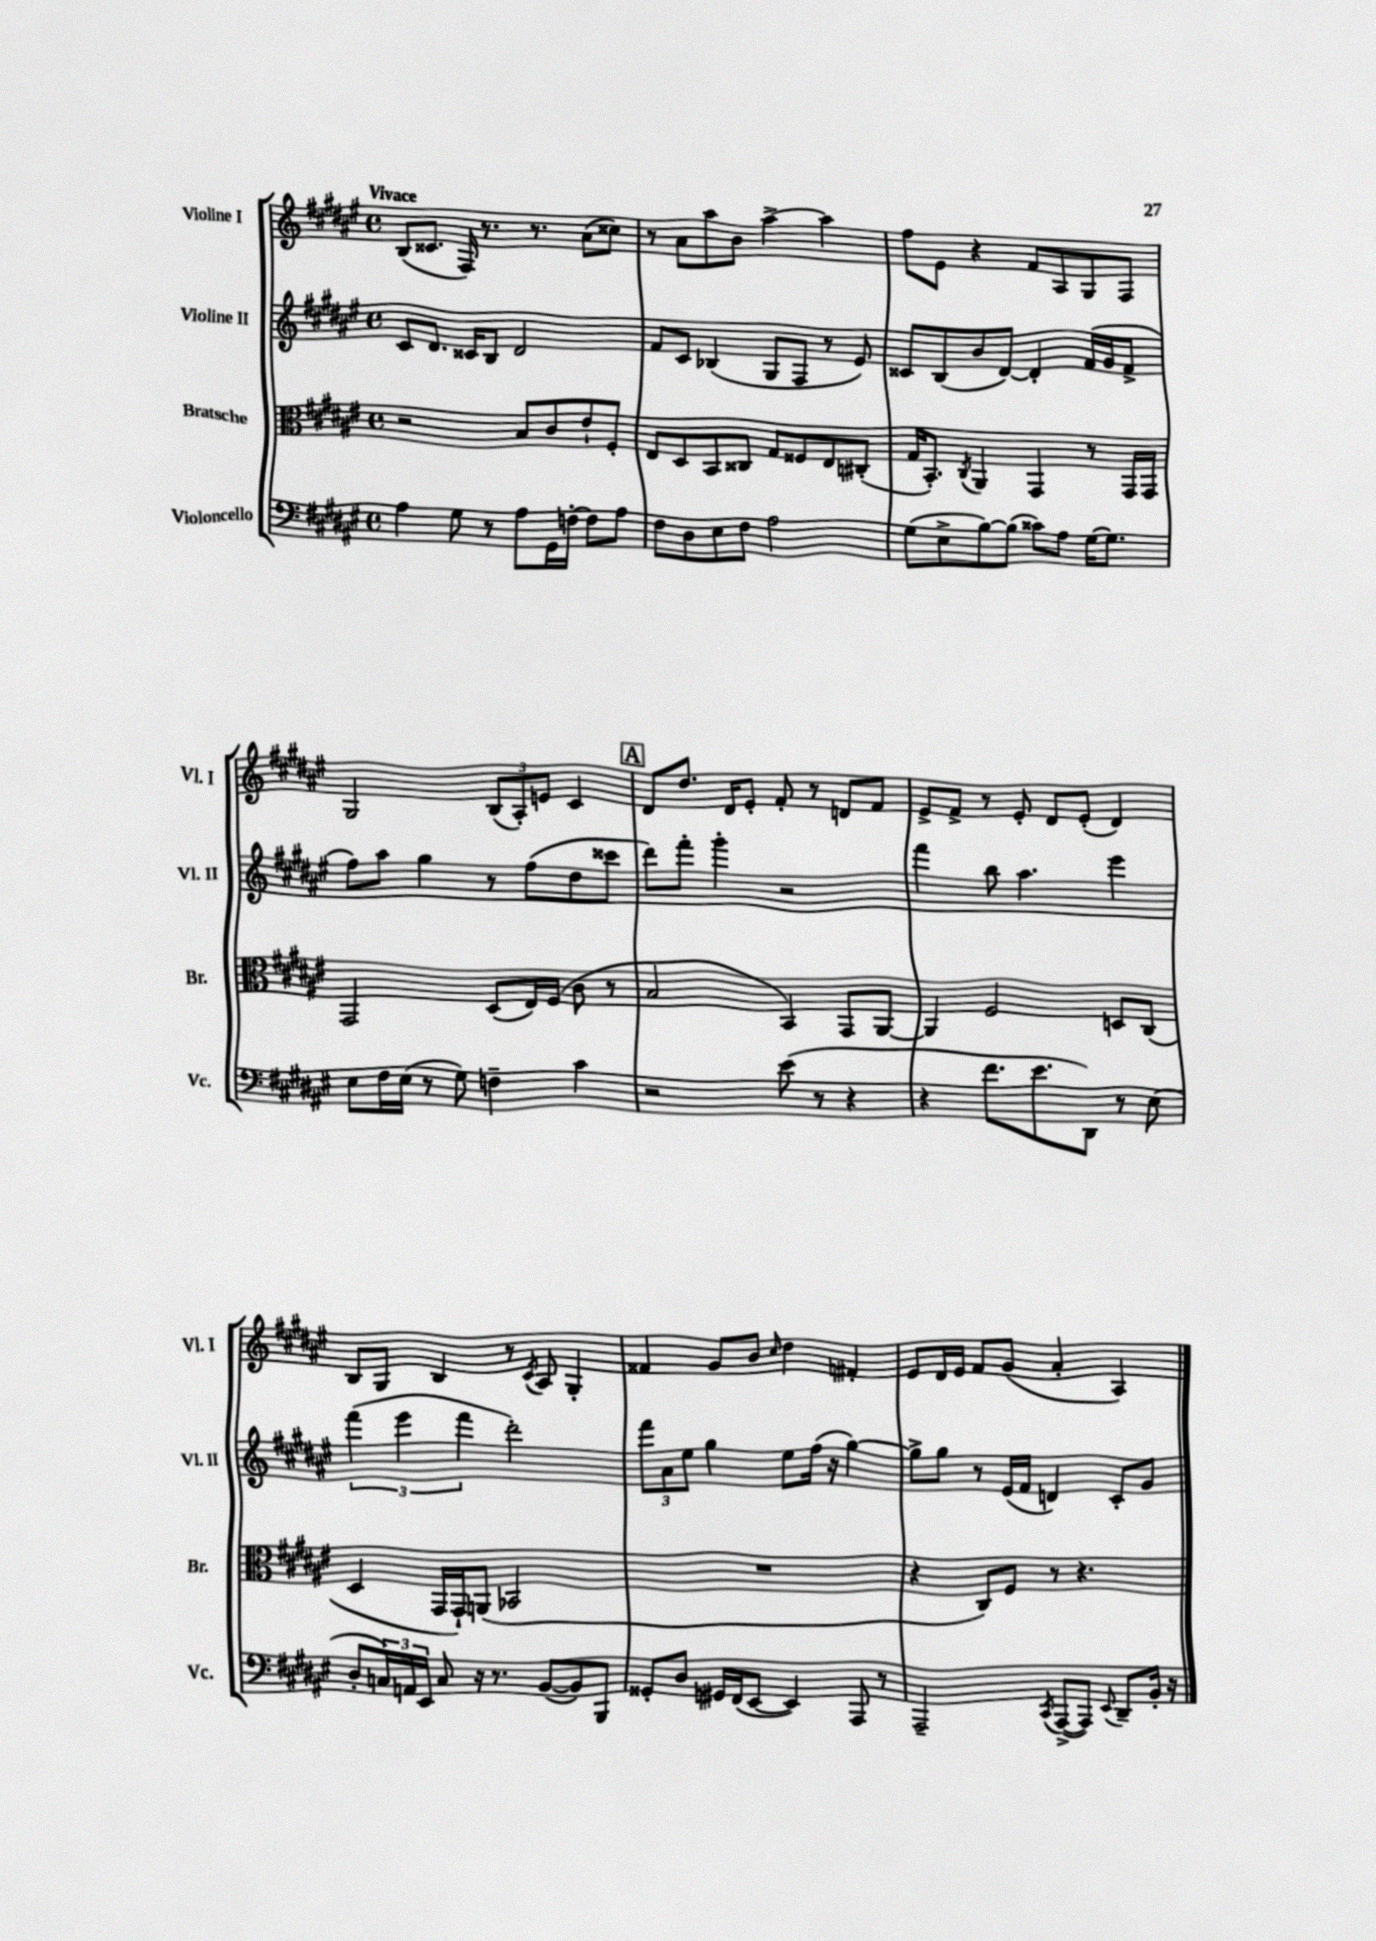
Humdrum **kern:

**kern	**kern	**kern	**kern
*part4	*part3	*part2	*part1
*staff4	*staff3	*staff2	*staff1
*I"Violoncello	*I"Bratsche	*I"Violine II	*I"Violine I
*I'Vc.	*I'Br.	*I'Vl. II	*I'Vl. I
*clefF4	*clefC3	*clefG2	*clefG2
*k[f#c#g#d#a#e#]	*k[f#c#g#d#a#e#]	*k[f#c#g#d#a#e#]	*k[f#c#g#d#a#e#]
*M4/4	*M4/4	*M4/4	*M4/4
*met(c)	*met(c)	*met(c)	*met(c)
=1	=1	=1	=1
!	!	!	!LO:TX:a:B:t=Vivace
4A#\	2r	8c#/L	(8B/L
.	.	8.d#/J	8.c##X/J
8G#\	.	.	.
.	.	16c##X/KL	16F#/)
8r	.	8B/J	8.r
8A#\L	8B/L	2d#/	.
.	.	.	8.r
16GG#\L	8c#/	.	.
[16Fn'\JJ	.	.	.
8F\L]	8e#`/	.	(8a#\L
8A#\J	8F#'/J	.	8cc##X\J)
=2	=2	=2	=2
8F#\L	8E#/L	8f#/L	8r
8D#\	8D#/	8c#/J	8a#\L
8E#\	8BB/	(4B-X/	8aa#\
8F#\J	8C##X/J	.	8b\J
2A#\	8G#/L	8G#/L	[4aa#^\
.	8F##X/	8F#/J	.
.	8E#/	8r	4aa#\]
.	(8C#X'/J	8e#/)	.
=3	=3	=3	=3
(8G#\L	16G#/KL	8c##X/L	8ff#\L
.	8.BB'/J)	.	.
8E#^\	.	(8B/	8e#\J
.	8qC#/	.	.
[8B\)	4AA#/	8b/	4r
(8B\J]	.	[8d#/J)	.
8c##X\L)	4GG#/	4d#'/]	8f#/L
8A#\J	.	.	8A#/
[16G#\KL	8r	(16f#/LL	8G#/
8.G#\J]	.	16g#/J	.
.	16GG#/LL	8f#^/J	8F#/J
.	16GG#/JJ	.	.
!!LO:LB:g=z
=4	=4	=4	=4
8E#\L	2GG#/	8ff#\L)	2G#/
16F#\L	.	8aa#\J	.
(16E#\JJ	.	.	.
8r	.	4gg#\	.
8G#\)	.	.	.
4Fn~\	(8D#/L	8r	(12B/L
.	.	.	12A#'/)
.	16E#/L)	(8ff#\L	.
.	.	.	12en/J
.	(16F#/JJ	.	.
4c#\	8c#\	8dd#\	4c#/
.	8r	8ccc##X\J	.
!!LO:REH:place=s1:t=A
=5	=5	=5	=5
2r	2B/	8ddd#\L)	8d#/L
.	.	8fff#'\J	8.dd#/J
.	.	4ggg#'\	.
.	.	.	16d#/KL
.	.	.	8e#'/J
(8e#\	4BB/)	2r	8f#'/
8r	.	.	8r
4r	8GG#/L	.	8dn/L
.	[8AA#/J	.	8f#/J
=6	=6	=6	=6
4r	4AA#/]	4fff#\	8e#^/L
.	.	.	8f#^/J
8.f#\L	2F#/	8bb\	8r
.	.	4.aa#\	8e#'/
8.e#\	.	.	.
.	.	.	8d#/L
8DD#\J)	.	.	(8e#'/J
8r	8Dn/L	4eee#\	4d#/)
(8E#\	(8C#/J	.	.
!!LO:LB:g=z
=7	=7	=7	=7
8D#'/L	4D#/	(6fff#\	8B/L
24Cn/L)	.	.	8G#/J
24AAn/	.	6eee#\	.
24EE#/JJ	.	.	.
8C/	16GG#/LL	.	4B/
.	16GG#`/J)	.	.
.	.	6fff#\	.
16r	(8AAn/J	.	.
8.r	.	.	.
.	2BB-X/	2ddd#'\)	8r
.	.	.	8qc#/
([8BB/L	.	.	8A#/
8BB/])	.	.	4G#'/
8BBB/J	.	.	.
=8	=8	=8	=8
8GG##X'/L	1r	12fff#\L	4f##X/
.	.	12a#\	.
8D#/J	.	.	.
.	.	12ee#\J	.
16GG#X/LL	.	4gg#\	8g#/L
(16FF#/J	.	.	.
[8EE#/J	.	.	8b/J
.	.	.	16qqcc#/
4EE#/])	.	8ee#\L	4dd#\
.	.	(16ff#\Jk	.
.	.	16r	.
8AAA#/	.	[4gg#\)	4f#X'/
8r	.	.	.
=9	=9	=9	=9
2AAA#~/	4r	8gg#^\L]	8e#/L
.	.	8gg#\J	16d#/L
.	.	.	16e#/JJ
.	8C#/L)	8r	8f#/L
.	8F#/J	(16e#/LL	(8g#/J
.	.	16f#/JJ	.
8qCC#/	.	.	.
([8AAA#^/L	8r	4dn/)	4a#'/
8AAA#/J])	4.r	.	.
8qqEE#/	.	.	.
8DD#~/L	.	8c#'/L	4A#/)
16BB'/Jk	.	8g#/J	.
16r	.	.	.
==	==	==	==
*-	*-	*-	*-
